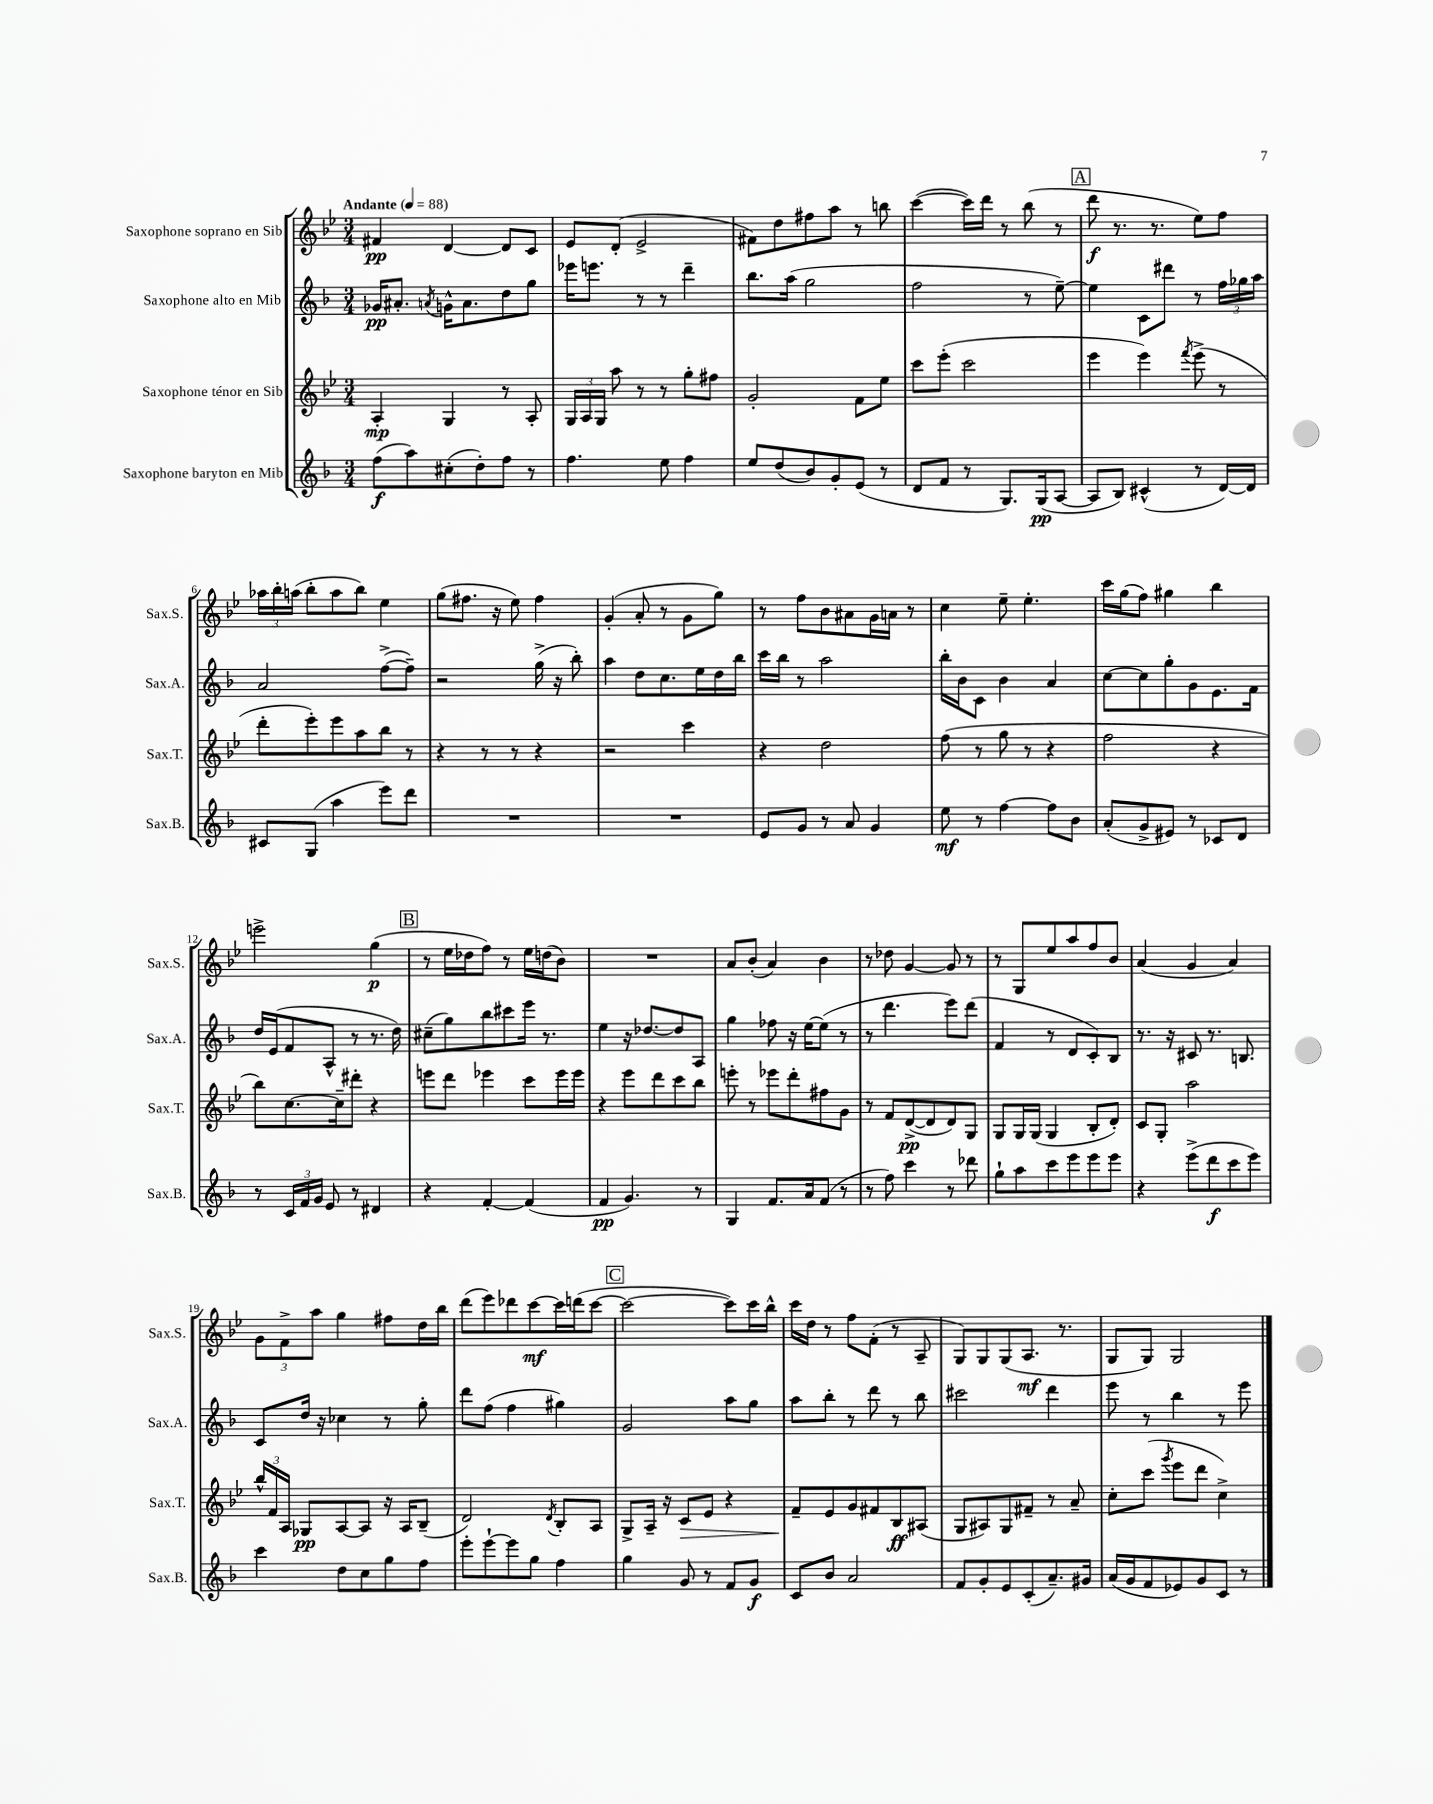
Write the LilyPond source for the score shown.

<<
\new StaffGroup <<
\new Staff = "s0" \with { instrumentName = "Saxophone soprano en Sib" shortInstrumentName = "Sax.S." } {
    \clef treble \key bes \major \numericTimeSignature \time 3/4 \tempo "Andante" 4 = 88
    \autoBeamOff fis'4\pp d'4~ d'8[ c'8] |
    ees'8[ d'8]-.( ees'2-> |
    fis'8[) d''8 fis''8 a''8] r8 b''8 |
    c'''4~( c'''16[) d'''16] r8 bes''8( r8 |
    \mark \markup { \box "A" } d'''8\f r8. r8. ees''8[) f''8] |
    \tuplet 3/2 { aes''16[ bes''16-. a''16]( } bes''8[-. a''8 bes''8]) ees''4 |
    g''8[( fis''8.] r16 ees''8) fis''4 |
    g'4-.( a'8-. r8 g'8[ g''8]) |
    r8 f''8[ bes'8 ais'8 g'16 a'16] r8 |
    c''4 ees''8-- ees''4.-. |
    c'''16[ g''16( f''8]) gis''4 bes''4 |
    e'''2-> g''4\p( |
    \mark \markup { \box "B" } r8 ees''16[ des''16 f''8]) r8 ees''16[ d''16( bes'8]) |
    R2. |
    a'8[ bes'8]-.( a'4) bes'4 |
    r8 des''8 g'4~ g'8 r8 |
    r8 g8[ ees''8 a''8 f''8 bes'8] |
    a'4( g'4 a'4) |
    \tuplet 3/2 { g'8[ f'8-> a''8] } g''4 fis''8[ d''16 bes''16] |
    d'''8[( ees'''8) des'''8 c'''8~\mf c'''16 d'''16( c'''8]~ |
    \mark \markup { \box "C" } c'''2~ c'''8[) c'''16 bes''16]-^ |
    c'''16[ d''16] r8 f''8[ f'8]-.( r8 a8-- |
    g8[) g8 g8( a8.]\mf r8. |
    g8[ g8]) g2 \bar "|." |
}
\new Staff = "s1" \with { instrumentName = "Saxophone alto en Mib" shortInstrumentName = "Sax.A." } {
    \clef treble \key f \major \numericTimeSignature \time 3/4
    \autoBeamOff ges'16[\pp ais'8.]-. \acciaccatura { a'8 } g'16[-^ a'8. d''8 g''8] |
    ees'''16[ e'''8.] r8 r8 d'''4-- |
    bes''8.[ a''16]( g''2 |
    f''2 r8 e''8~--) |
    \mark \markup { \box "A" } e''4 c'8[ dis'''8] r8 \tuplet 3/2 { f''16[ ges''16 a''16] } |
    a'2 f''8[~->( f''8]--) |
    r2 g''16->( r16 bes''8-.) |
    a''4 d''8[ c''8. e''16 d''16 bes''16] |
    c'''16[ bes''16] r8 a''2 |
    bes''16[-. bes'16 c'8] bes'4 a'4 |
    c''8[~ c''8 g''8-. g'8 e'8. f'16] |
    d''16[ e'16( f'8 a8]-^ r8 r8. d''16) |
    \mark \markup { \box "B" } cis''8[--( g''8) bes''8 cis'''8 e'''16] r8. |
    e''4 r16 des''8.[~ des''8 a8] |
    g''4 fes''8 r16 e''16[~ e''8]( r8 |
    r8 d'''4. e'''8[) d'''8]( |
    f'4 r8 d'8[ c'8-.) bes8] |
    r8. r16 cis'8 r8. b8. |
    c'8[ d''16] r16 ces''4 r8 g''8-. |
    d'''8[ f''8]( f''4 gis''4) |
    \mark \markup { \box "C" } g'2 a''8[ g''8] |
    a''8[ bes''8]-. r8 d'''8 r8 bes''8 |
    cis'''2 d'''4 |
    e'''8 r8 bes''4 r8 e'''8 \bar "|." |
}
\new Staff = "s2" \with { instrumentName = "Saxophone ténor en Sib" shortInstrumentName = "Sax.T." } {
    \clef treble \key bes \major \numericTimeSignature \time 3/4
    \autoBeamOff a4-.\mp g4 r8 a8-. |
    \tuplet 3/2 { g16[ a16 g16] } a''8 r8 r8 g''8[-. fis''8] |
    g'2-. f'8[ ees''8] |
    c'''8[ ees'''8]-.( c'''2 |
    \mark \markup { \box "A" } ees'''4 ees'''4) \acciaccatura { f'''8 } ees'''8->( r8 |
    d'''8[-. ees'''8-.) ees'''8 a''8 bes''8] r8 |
    r4 r8 r8 r4 |
    r2 c'''4 |
    r4 d''2 |
    f''8( r8 g''8 r8 r4 |
    f''2 r4 |
    bes''8[) c''8.~ c''16-- dis'''8]-. r4 |
    \mark \markup { \box "B" } e'''8[ d'''8] ees'''4 c'''8[ ees'''16 ees'''16] |
    r4 ees'''8[ d'''8 c'''8 bes''8] |
    e'''8-. r8 ees'''8[ d'''8-. fis''8 g'8] |
    r8 f'8[ d'8~->\pp( d'8 d'8) g8] |
    g8[ g16 g16]( g4 bes8[-. d'8]-.) |
    c'8[ g8]-. a''2 |
    \tuplet 3/2 { bes''16[-^ f'16 a16] } ges8[\pp a8~ a8] r16 a16[ bes8]--( |
    d'2) \acciaccatura { d'8 } bes8[-. a8] |
    \mark \markup { \box "C" } g8[-> a16]-- r16 c'8[\> ees'8] r4 |
    f'8[--\! ees'8 g'8 fis'8 bes8\ff ais8]( |
    g8[ ais8) g8 fis'8]-- r8 a'8-- |
    c''8[-. c'''8]( \acciaccatura { g'''8 } ees'''8[ d'''8] c''4->) \bar "|." |
}
\new Staff = "s3" \with { instrumentName = "Saxophone baryton en Mib" shortInstrumentName = "Sax.B." } {
    \clef treble \key f \major \numericTimeSignature \time 3/4
    \autoBeamOff f''8[\f( a''8) cis''8-.( d''8-.) f''8] r8 |
    f''4. e''8 f''4 |
    e''8[ d''8( bes'8) g'8-. e'8]( r8 |
    d'8[ f'8] r8 g8.[) g16\pp( a8]~ |
    \mark \markup { \box "A" } a8[ bes8]) cis'4-^( r8 d'16[~) d'16] |
    cis'8[ g8]( a''4 e'''8[) d'''8] |
    R2. |
    R2. |
    e'8[ g'8] r8 a'8 g'4 |
    e''8\mf r8 f''4~ f''8[ bes'8] |
    a'8[-.( g'8-> eis'8]) r8 ces'8[ d'8] |
    r8 \tuplet 3/2 { c'16[ f'16 g'16] } e'8 r8 dis'4 |
    \mark \markup { \box "B" } r4 f'4~-. f'4( |
    f'4\pp g'4.) r8 |
    g4 f'8.[ a'16 f'8]( r8 |
    r8 f''8) c'''4 r8 des'''8 |
    g''8[-! a''8 c'''8 e'''8 e'''8 e'''8] |
    r4 e'''8[->( d'''8\f c'''8 e'''8]) |
    c'''4 d''8[ c''8 g''8 f''8] |
    e'''8[-. e'''8~-! e'''8 g''8] f''4 |
    \mark \markup { \box "C" } g''4 g'8 r8 f'8[ g'8]\f |
    c'8[ bes'8] a'2 |
    f'8[ g'8-. e'8 c'8-.( a'8.--) gis'16] |
    a'16[( g'16 f'8 ees'8) g'8 c'8] r8 \bar "|." |
}
>>
>>
